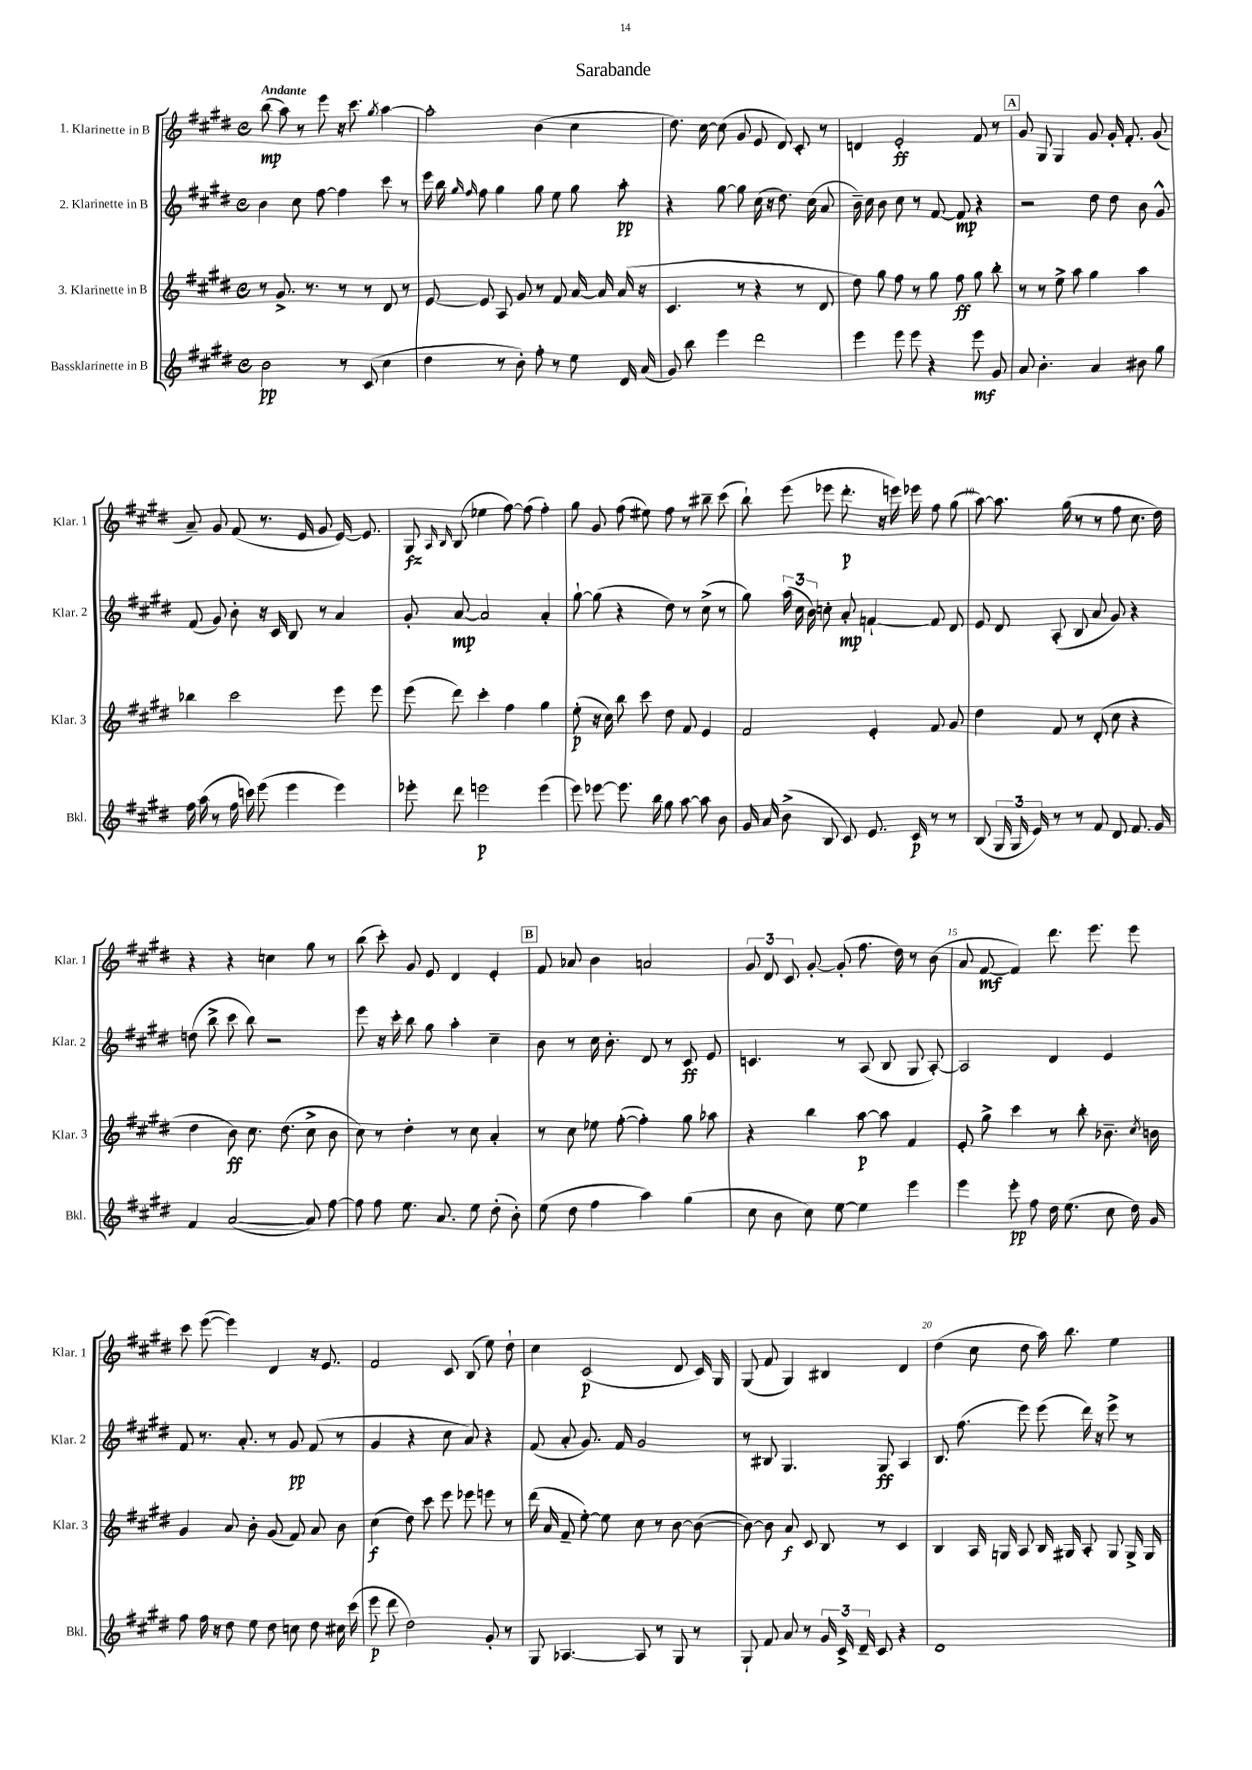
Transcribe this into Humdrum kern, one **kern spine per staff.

**kern	**dynam	**kern	**dynam	**kern	**dynam	**kern	**dynam
*part4	*part4	*part3	*part3	*part2	*part2	*part1	*part1
*staff4	*staff4	*staff3	*staff3	*staff2	*staff2	*staff1	*staff1
*I"Bassklarinette in B	*	*I"3. Klarinette in B	*	*I"2. Klarinette in B	*	*I"1. Klarinette in B	*
*I'Bkl.	*	*I'Klar. 3	*	*I'Klar. 2	*	*I'Klar. 1	*
*clefG2	*	*clefG2	*	*clefG2	*	*clefG2	*
*k[f#c#g#d#]	*	*k[f#c#g#d#]	*	*k[f#c#g#d#]	*	*k[f#c#g#d#]	*
*M4/4	*	*M4/4	*	*M4/4	*	*M4/4	*
*met(c)	*	*met(c)	*	*met(c)	*	*met(c)	*
=1	=1	=1	=1	=1	=1	=1	=1
!	!	!	!	!	!	!LO:TX:a:B:t=Andante	!
2b\	pp	8r	.	4b\	.	(8bb\	mp
.	.	8.g#^/	.	.	.	8aa\)	.
.	.	.	.	8cc#\	.	8r	.
.	.	8.r	.	.	.	.	.
.	.	.	.	[8ff#\	.	8eee\	.
8r	.	8r	.	4ff#\]	.	16r	.
.	.	.	.	.	.	8.ccc#\	.
(8c#/	.	8r	.	.	.	.	.
.	.	.	.	.	.	8qgg#/	.
4cc#\	.	8d#/	.	8ccc#\	.	[4aa\	.
.	.	8r	.	8r	.	.	.
=2	=2	=2	=2	=2	=2	=2	=2
4dd#\	.	[8e/	.	16eee\	.	2aa'\]	.
.	.	.	.	16bb\	.	.	.
.	.	.	.	16qqgg#/	.	.	.
.	.	.	.	16qqff#/	.	.	.
.	.	8e/]	.	8ff#\	.	.	.
8r	.	8A/	.	4gg#\	.	.	.
8b'\)	.	8g#/	.	.	.	.	.
8ff#'\	.	8r	.	8gg#\	.	(4b\	.
8r	.	8f#/	.	8ee\	.	.	.
8ee\	.	[16a/	.	8gg#\	.	4cc#\	.
.	.	16a/]	.	.	.	.	.
16d#/	.	(16a/	.	8aa'\	pp	.	.
(16a/	.	16r	.	.	.	.	.
=3	=3	=3	=3	=3	=3	=3	=3
8g#/)	.	4.c#/	.	4r	.	8.dd#\)	.
8bb\	.	.	.	.	.	.	.
.	.	.	.	.	.	[16cc#\	.
4eee\	.	.	.	[8gg#\	.	(8cc#\]	.
.	.	8r	.	8gg#\]	.	8g#/	.
2ddd#\	.	4r	.	(16cc#\	.	8e/	.
.	.	.	.	16r	.	.	.
.	.	.	.	8.dd#\)	.	8d#/)	.
.	.	8r	.	.	.	8c#'/	.
.	.	.	.	(16cc#\	.	.	.
.	.	8d#/	.	8a/	.	8r	.
=4	=4	=4	=4	=4	=4	=4	=4
4eee\	.	8dd#\)	.	16b~\)	.	4dn/	.
.	.	.	.	16cc#\	.	.	.
.	.	8gg#\	.	8b\	.	.	.
8eee\	.	8ff#\	.	8cc#\	.	2e'/	ff
8eee\	.	8r	.	8r	.	.	.
4r	.	8gg#\	.	[8f#/	.	.	.
.	.	8ff#\	ff	8f#/]	mp	.	.
8eee\	mf	8gg#\	.	4r	.	8f#/	.
8g#/	.	8bb'\	.	.	.	8r	.
!!LO:REH:place=s1:t=A
=5	=5	=5	=5	=5	=5	=5	=5
8a/	.	8r	.	2r	.	8g#/	.
4.b'\	.	8r	.	.	.	8G#/	.
.	.	8ee^\	.	.	.	4G#/	.
.	.	8aa\	.	.	.	.	.
4a/	.	4gg#\	.	8dd#\	.	8g#/	.
.	.	.	.	8dd#\	.	16g#'/	.
.	.	.	.	.	.	8.f#'/	.
8b#X\	.	4aa\	.	8b\	.	.	.
8gg#\	.	.	.	8g#^^/	.	(8g#/	.
!!LO:LB:g=z
=6	=6	=6	=6	=6	=6	=6	=6
16ff#\	.	4bb-X\	.	(8f#/	.	8a~/)	.
(16aa\	.	.	.	.	.	.	.
8r	.	.	.	8g#/)	.	8g#/	.
16ff#\	.	2ccc#\	.	8b'\	.	(8f#/	.
16cccn\)	.	.	.	.	.	.	.
(8eee\	.	.	.	16r	.	8.r	.
.	.	.	.	16c#/	.	.	.
4eee\	.	.	.	8B/	.	.	.
.	.	.	.	.	.	16e/	.
.	.	.	.	8r	.	8g#/	.
4eee\)	.	8eee\	.	4a/	.	[16e/)	.
.	.	.	.	.	.	8.e/]	.
.	.	8eee\	.	.	.	.	.
=7	=7	=7	=7	=7	=7	=7	=7
8eee-X'\	.	(8eee\	.	8g#'/	.	8G#/	fz
.	.	.	.	.	.	16qqA/	.
.	.	.	.	.	.	16qqB/	.
8ddd#\	.	8ddd#\)	.	[8a/	mp	(8B/	.
2eeen\	p	4ccc#'\	.	2a/]	.	4ee-X\	.
.	.	4ff#\	.	.	.	[8ff#\)	.
.	.	.	.	.	.	(8ff#\]	.
(4eee\	.	4gg#\	.	4a'/	.	4ff#'\)	.
=8	=8	=8	=8	=8	=8	=8	=8
8eee\)	.	(8ee'\	p	[8gg#`\	.	8gg#\	.
[8eee-X\	.	16r	.	(8gg#\]	.	8g#/	.
.	.	16cc#\)	.	.	.	.	.
8.eee-\]	.	8bb\	.	4r	.	(8ff#\	.
.	.	8ccc#\	.	.	.	8ee#X\)	.
16bb\	.	.	.	.	.	.	.
8gg#\	.	8dd#\	.	8dd#\)	.	8ff#\	.
[8aa\	.	8f#/	.	8r	.	8r	.
8aa\]	.	4e/	.	(8cc#^\	.	8bb#X~\	.
8b\	.	.	.	8r	.	(8ccc#\	.
=9	=9	=9	=9	=9	=9	=9	=9
16g#/	.	2f#/	.	8gg#\)	.	8bb`\)	.
16a/	.	.	.	.	.	.	.
(8b^\	.	.	.	(24aa\	.	(8eee\	.
.	.	.	.	24cc#\	.	.	.
.	.	.	.	24b\)	.	.	.
8B/	.	.	.	8ccn'\	.	8eee-X\	.
8c#/)	.	.	.	8a'/	mp	8.ddd#'\	p
8.e/	.	4e'/	.	[4fn`/	.	.	.
.	.	.	.	.	.	16r	.
.	.	.	.	.	.	16eeen\)	.
16c#/	p	.	.	.	.	16eee-X\	.
8r	.	8f#/	.	8f/]	.	8ff#\	.
8r	.	8g#/	.	8d#/	.	(8gg#\	.
=10	=10	=10	=10	=10	=10	=10	=10
(8B/	.	4dd#\	.	8e/	.	[8aa\)	.
24G#/	.	.	.	8d#/	.	8.aa\]	.
24G#/	.	.	.	.	.	.	.
24e/)	.	.	.	.	.	.	.
8r	.	8f#/	.	(8A'/	.	.	.
.	.	.	.	.	.	(16gg#\	.
8r	.	8r	.	8B/	.	8r	.
8f#/	.	(8d#'/	.	8a/	.	8r	.
8d#/	.	8cc#\	.	8g#/)	.	8ff#\	.
8.f#/	.	4r	.	4r	.	8.cc#\	.
16g#/	.	.	.	.	.	16dd#\)	.
!!LO:LB:g=z
=11	=11	=11	=11	=11	=11	=11	=11
4f#/	.	4dd#\	.	(8ddn\	.	4r	.
.	.	.	.	8bb^\	.	.	.
([2a/	.	8b\)	ff	8ccc#\	.	4r	.
.	.	8.cc#\	.	8bb\)	.	.	.
.	.	.	.	2r	.	4ccn\	.
.	.	(8.dd#\	.	.	.	.	.
8a/])	.	8cc#^\	.	.	.	8gg#\	.
[8ff#\	.	8b\	.	.	.	8r	.
=12	=12	=12	=12	=12	=12	=12	=12
8ff#\]	.	8cc#\)	.	8eee\	.	(8bb\	.
8ff#\	.	8r	.	16r	.	8ccc#'\)	.
.	.	.	.	16ccc#'\	.	.	.
8.ee\	.	4dd#'\	.	8bb\	.	8g#/	.
.	.	.	.	8gg#\	.	8e/	.
8.a/	.	.	.	.	.	.	.
.	.	8r	.	4aa'\	.	4d#/	.
8ee\	.	8cc#\	.	.	.	.	.
(8dd#'\	.	4a'/	.	4cc#~\	.	4e'/	.
8b'\)	.	.	.	.	.	.	.
!!LO:REH:place=s1:t=B
=13	=13	=13	=13	=13	=13	=13	=13
(8ee\	.	8r	.	8b\	.	8f#/	.
8dd#\	.	8cc#\	.	8r	.	8a-X/	.
4ff#\	.	8ee-X\	.	16cc#\	.	4b\	.
.	.	.	.	8.b'\	.	.	.
.	.	([8ff#'\	.	.	.	.	.
4aa\)	.	4ff#'\])	.	8d#/	.	2an/	.
.	.	.	.	8r	.	.	.
(4gg#\	.	8gg#\	.	8c#/	ff	.	.
.	.	8aa-X\	.	8e/	.	.	.
=14	=14	=14	=14	=14	=14	=14	=14
8cc#\	.	4r	.	4.cn/	.	12g#/	.
.	.	.	.	.	.	12d#/	.
8b\	.	.	.	.	.	.	.
.	.	.	.	.	.	12c#/	.
8cc#\)	.	4bb\	.	.	.	[8g#'/	.
[8ee\	.	.	.	8r	.	(8g#'/]	.
4ee\]	.	[8aa\	p	(8A/	.	8.ff#\	.
.	.	8aa\]	.	8B/	.	.	.
.	.	.	.	.	.	16dd#\)	.
4eee\	.	4f#/	.	8G#/	.	8r	.
.	.	.	.	[8A'/)	.	(8b\	.
=15	=15	=15	=15	=15	=15	=15	=15
4eee\	.	8e'/	.	2A/]	.	8a/	.
.	.	8gg#^\	.	.	.	[8f#/	mf
8eee'\	pp	4ccc#\	.	.	.	4f#/])	.
8ff#\	.	.	.	.	.	.	.
16dd#\	.	8r	.	4d#/	.	8.ddd#\	.
(8.ee\	.	.	.	.	.	.	.
.	.	8bb'\	.	.	.	.	.
.	.	.	.	.	.	8.eee\	.
8cc#\	.	8.b-X~\	.	4e/	.	.	.
16dd#\)	.	.	.	.	.	8eee\	.
.	.	8qcc#/	.	.	.	.	.
16g#/	.	16bn\	.	.	.	.	.
!!LO:LB:g=z
=16	=16	=16	=16	=16	=16	=16	=16
8ff#\	.	4g#/	.	8f#/	.	8ccc#\	.
16ff#\	.	.	.	8.r	.	([8eee\	.
16r	.	.	.	.	.	.	.
8dd#\	.	8a/	.	.	.	4eee\])	.
.	.	.	.	8.a'/	.	.	.
8ee\	.	8b'\	.	.	.	.	.
8dd#\	.	(8g#/	.	8r	.	4d#/	.
8ccn\	.	8f#/)	.	8g#/	pp	.	.
8dd#\	.	8a/	.	(8f#/	.	16r	.
.	.	.	.	.	.	8.e/	.
16cc#X\	.	8b\	.	8r	.	.	.
(16ccc#\	.	.	.	.	.	.	.
=17	=17	=17	=17	=17	=17	=17	=17
8eee\	p	(4cc#\	f	4g#/	.	2f#/	.
8ddd#\	.	.	.	.	.	.	.
2dd#\)	.	8dd#\)	.	4r	.	.	.
.	.	8ccc#\	.	.	.	.	.
.	.	8eee\	.	8cc#\	.	8c#/	.
.	.	8eee-X\	.	8a/)	.	(8B/	.
8g#'/	.	8eeen\	.	4r	.	8ee\)	.
8r	.	8r	.	.	.	8dd#`\	.
=18	=18	=18	=18	=18	=18	=18	=18
8G#/	.	(16ddd#\	.	(8f#/	.	4cc#\	.
.	.	16a/	.	.	.	.	.
[4.A-X/	.	8f#~/	.	8a'/	.	.	.
.	.	[8ee'\)	.	8.g#/)	.	(2c#/	p
.	.	8ee\]	.	.	.	.	.
.	.	.	.	16f#/	.	.	.
8A-/]	.	8cc#\	.	2g#/	.	.	.
8r	.	8r	.	.	.	.	.
8G#/	.	[8b\	.	.	.	8d#/	.
8r	.	(8b\_	.	.	.	16c#/)	.
.	.	.	.	.	.	16G#/	.
=19	=19	=19	=19	=19	=19	=19	=19
8G#`/	.	8b\_)	.	8r	.	(8G#/	.
8f#/	.	8b\]	.	8B#X/	.	8f#/	.
8a/	.	8a/	f	4.G#/	.	4G#/)	.
8r	.	8c#/	.	.	.	.	.
24g#/	.	8B/	.	.	.	4B#X/	.
24c#^/	.	.	.	.	.	.	.
24d#~/	.	.	.	.	.	.	.
8c#/	.	8r	.	8G#/	ff	.	.
4r	.	4c#/	.	4A/	.	4d#/	.
=20	=20	=20	=20	=20	=20	=20	=20
1d#	.	4B/	.	8.B/	.	(4dd#\	.
.	.	.	.	(8.ff#\	.	.	.
.	.	16A/	.	.	.	8cc#\	.
.	.	16Gn/	.	.	.	.	.
.	.	8A/	.	8eee\)	.	8dd#\	.
.	.	16B/	.	(8eee\	.	16aa\)	.
.	.	16G#X/	.	.	.	8.bb\	.
.	.	8A'/	.	16ddd#\)	.	.	.
.	.	.	.	16r	.	.	.
.	.	8G#/	.	8eee^\	.	4ee\	.
.	.	16G#^/	.	8r	.	.	.
.	.	16G#/	.	.	.	.	.
==	==	==	==	==	==	==	==
*-	*-	*-	*-	*-	*-	*-	*-
